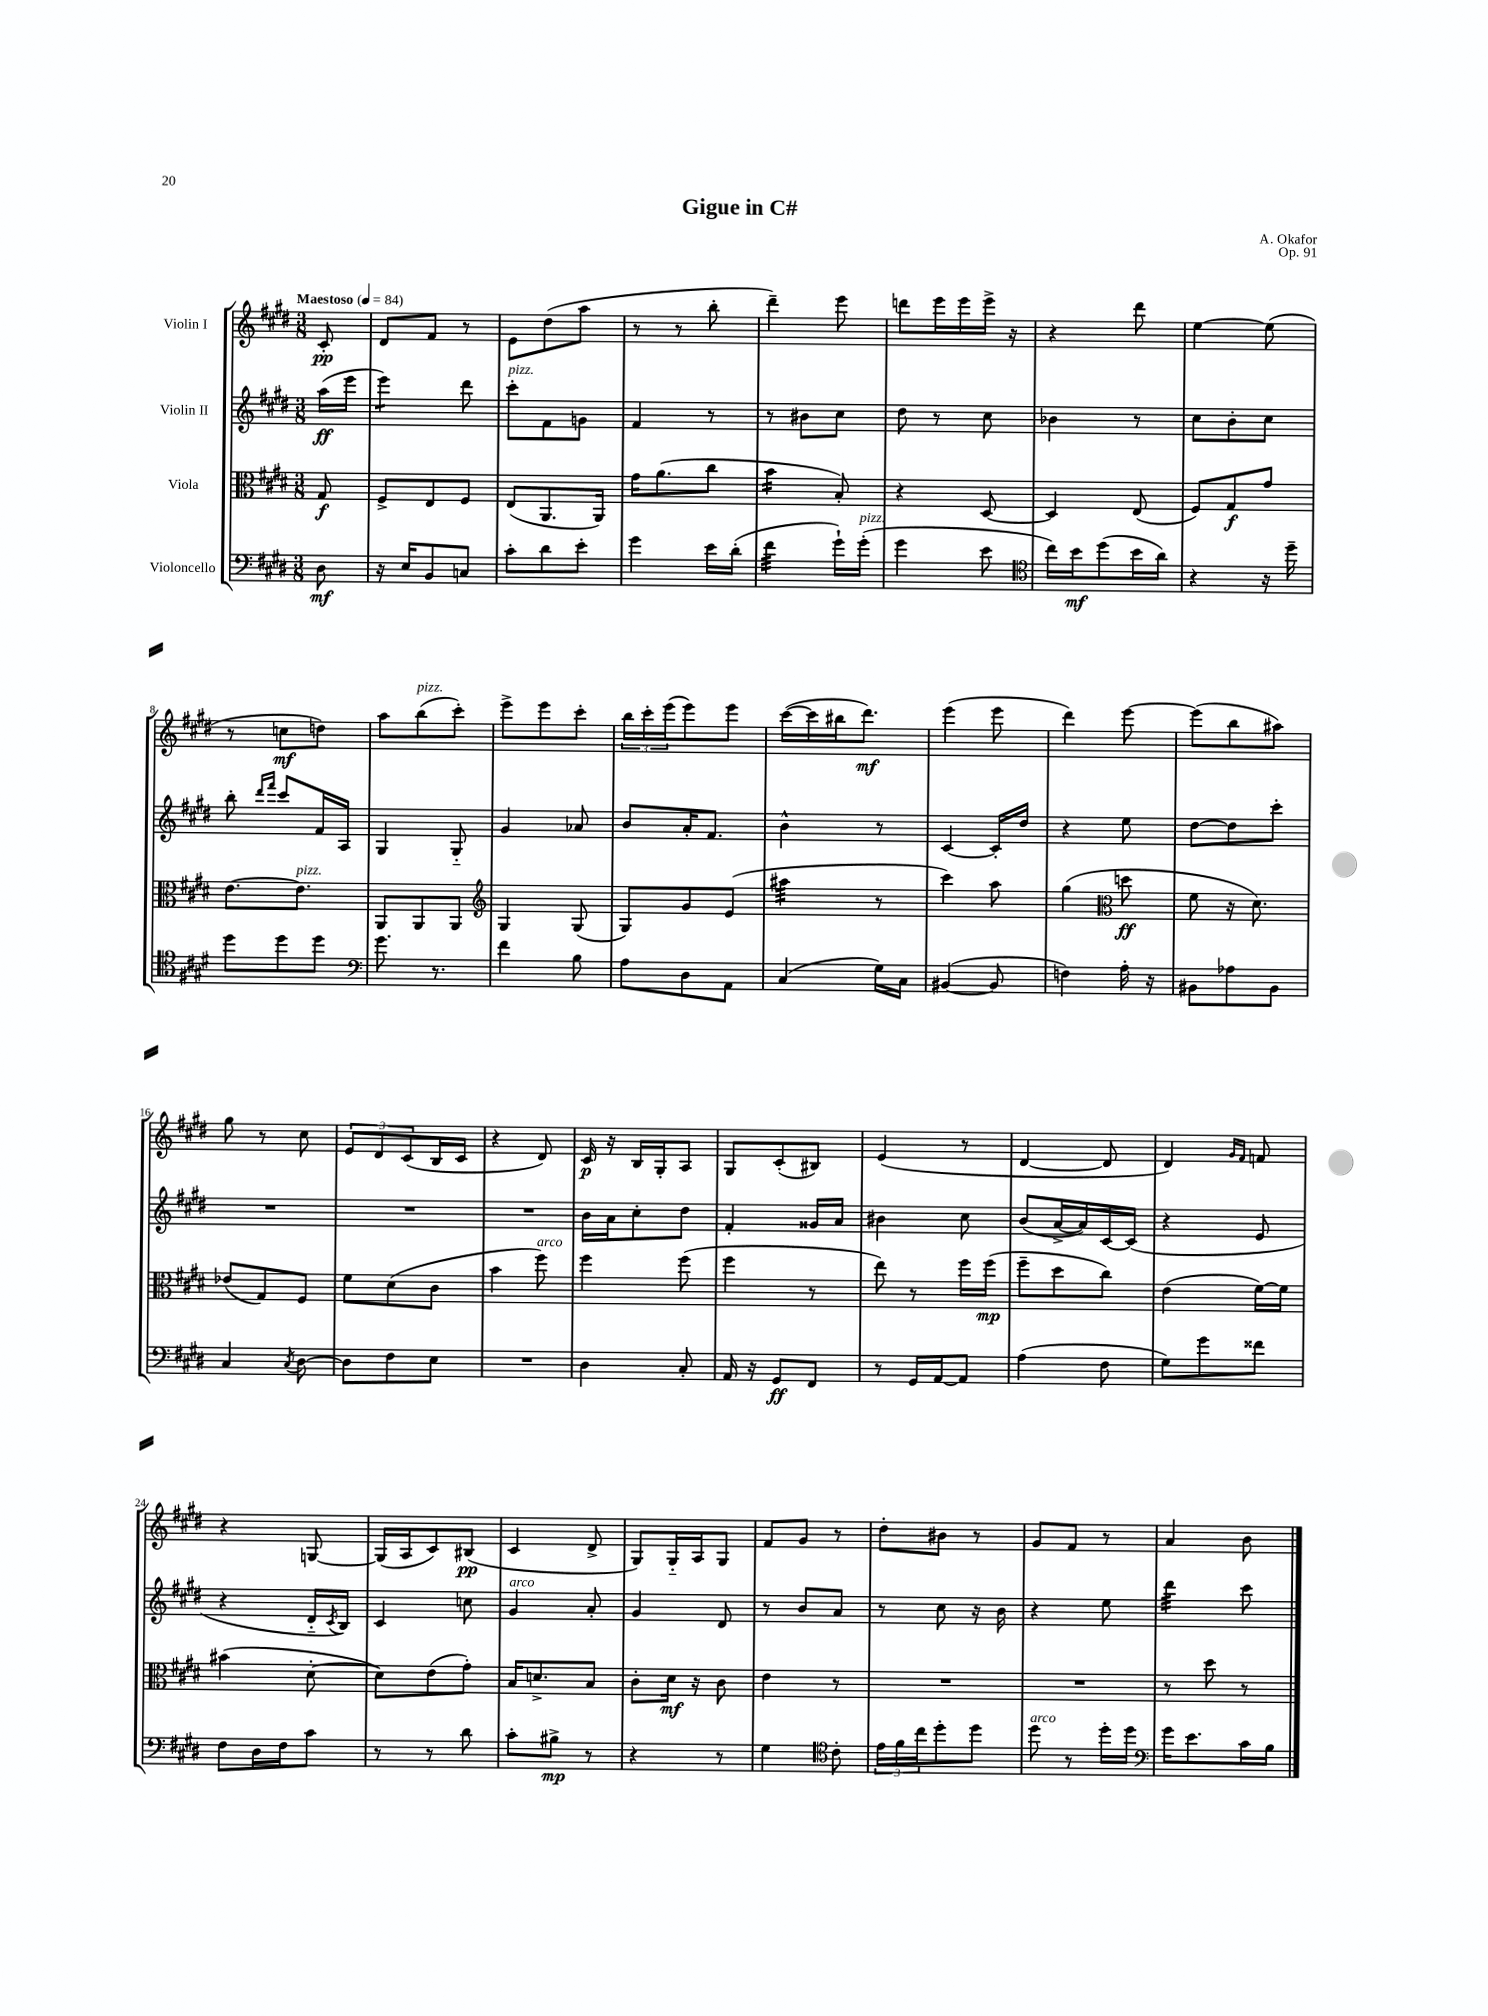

**kern	**kern	**kern	**kern
*staff4	*staff3	*staff2	*staff1
*clefF4	*clefC3	*clefG2	*clefG2
*k[f#c#g#d#]	*k[f#c#g#d#]	*k[f#c#g#d#]	*k[f#c#g#d#]
*M3/8	*M3/8	*M3/8	*M3/8
*MM84	*MM84	*MM84	*MM84
8D#	8G#	(16aa	8c#'
.	.	16eee	.
=	=	=	=
16r	8F#^	4eee)	8d#
16E	.	.	.
8BB	8E	.	8f#
8C	8F#	8ddd#	8r
=	=	=	=
8c#'	(8E	8ccc#'	8e
8d#	8.AA	8f#	(8dd#
8e'	.	8g	8aa
.	16AA)	.	.
=	=	=	=
4g#	16g#	4f#	8r
.	(8.a	.	.
.	.	.	8r
16e	8cc#	8r	8bb'
(16d#'	.	.	.
=	=	=	=
4f#	4b	8r	4ddd#~)
.	.	8b#	.
16g#`)	8B')	8cc#	8eee
(16g#'	.	.	.
=	=	=	=
4g#	4r	8dd#	8ddd
.	.	8r	16eee
.	.	.	16eee
8e	[8D#	8cc#	16eee^
.	.	.	16r
=	=	=	=
*clefC4	*	*	*
16cc#)	4D#]	4b-	4r
16b	.	.	.
(8dd#	.	.	.
16b	(8E	8r	8ddd#
16a)	.	.	.
=	=	=	=
4r	8F#)	8cc#	[4ee
.	8G#	8b'	.
16r	8g#	8cc#	(8ee]
16dd#~	.	.	.
=	=	=	=
8dd#	[8.e	8bb'	8r
.	.	16qqddd#	.
.	.	16qqfff#	.
8dd#	.	8ccc#	8cc
.	8.e]	.	.
8dd#	.	16f#	8dd)
.	.	16A	.
=	=	=	=
*clefF4	*	*	*
8.g#	8AA	4G#	8aa
.	8AA	.	(8bb
8.r	.	.	.
.	8AA	8G#'~	8ccc#')
=	=	=	=
*	*clefG2	*	*
4f#	4G#	4g#	8eee^
.	.	.	8eee
8B	(8G#	8a-	8ccc#'
=	=	=	=
8A	8G#)	8b	24bb
.	.	.	24ccc#'
.	.	.	(24eee
8D#	8g#	16a'	8eee)
.	.	8.f#	.
8AA	(8e	.	8eee
=	=	=	=
(4C#	4aa#	4b^^	([16ccc#
.	.	.	16ccc#]
.	.	.	16bb#
.	.	.	8.ddd#)
16G#)	8r	8r	.
16C#	.	.	.
=	=	=	=
([4BB#	4ccc#)	[4c#	(4eee
8BB#]	8aa	16c#']	8eee
.	.	16dd#	.
=	=	=	=
4F)	(4gg#	4r	4ddd#)
*	*clefC3	*	*
16A'	8dd	8ee	[8eee
16r	.	.	.
=	=	=	=
8BB#	8f#	[8dd#	(8eee]
8A-	16r	8dd#]	8bb
.	8.d#)	.	.
8BB#	.	8ccc#'	8aa#)
=	=	=	=
4C#	(8e-	4.r	8gg#
.	8G#)	.	8r
8qC#	.	.	.
[8D#	8F#	.	8cc#
=	=	=	=
8D#]	8f#	4.r	12e
.	.	.	12d#
8F#	(8d#	.	.
.	.	.	(12c#
8E	8c#	.	16B
.	.	.	16c#
=	=	=	=
4.r	4b	4.r	4r
.	8ff#)	.	8d#)
=	=	=	=
4D#	4ff#	16b	16c#
.	.	16a	16r
.	.	8cc#'	16B
.	.	.	16G#'
8C#'	(8ff#	8dd#	8A
=	=	=	=
16AA	4ff#	4f#'	8G#
16r	.	.	.
8GG#	.	.	(8c#'
8FF#	8r	16g##	8B#)
.	.	16a	.
=	=	=	=
8r	8ee)	4b#	(4e
16GG#	8r	.	.
[16AA	.	.	.
8AA]	16ff#	8cc#	8r
.	(16ff#	.	.
=	=	=	=
(4A	8ff#~	(8b	[4d#
.	8dd#	[16a^	.
.	.	16a])	.
8F#	8cc#)	[16c#	8d#]
.	.	(16c#]	.
=	=	=	=
8G#)	(4e	4r	4d#)
8g#	.	.	.
.	.	.	16qqg#
.	.	.	16qqf#
8f##	[16f#)	8e	8f
.	16f#]	.	.
=	=	=	=
8F#	(4b#	4r	4r
16D#	.	.	.
16F#	.	.	.
8c#	[8d#'	16d#'~	[8G
.	.	8qc#	.
.	.	16B)	.
=	=	=	=
8r	8d#])	4c#	(16G]
.	.	.	16A
8r	(8e	.	8c#)
8d#	8g#')	8cc	(8B#
=	=	=	=
8c#'	16B	4g#	4c#
.	8.d^	.	.
8B#^	.	.	.
8r	8B	8a'	8d#^
=	=	=	=
4r	8c#'	4g#	8G#)
.	16d#	.	16G#'~
.	16r	.	16A
8r	8c#	8d#	8G#
=	=	=	=
4G#	4e	8r	8f#
.	.	8b	8g#
*clefC4	*	*	*
8c#'	8r	8a	8r
=	=	=	=
24e	4.r	8r	8dd#'
24f#	.	.	.
24cc#	.	.	.
8dd#'	.	8cc#	8b#
8dd#	.	16r	8r
.	.	16b	.
=	=	=	=
8dd#	4.r	4r	8g#
8r	.	.	8f#
16dd#'	.	8ee	8r
16dd#	.	.	.
=	=	=	=
*clefF4	*	*	*
16g#	8r	4ddd#	4a
8.e	.	.	.
.	8dd#	.	.
16c#	8r	8ccc#	8b
16B	.	.	.
==	==	==	==
*-	*-	*-	*-
